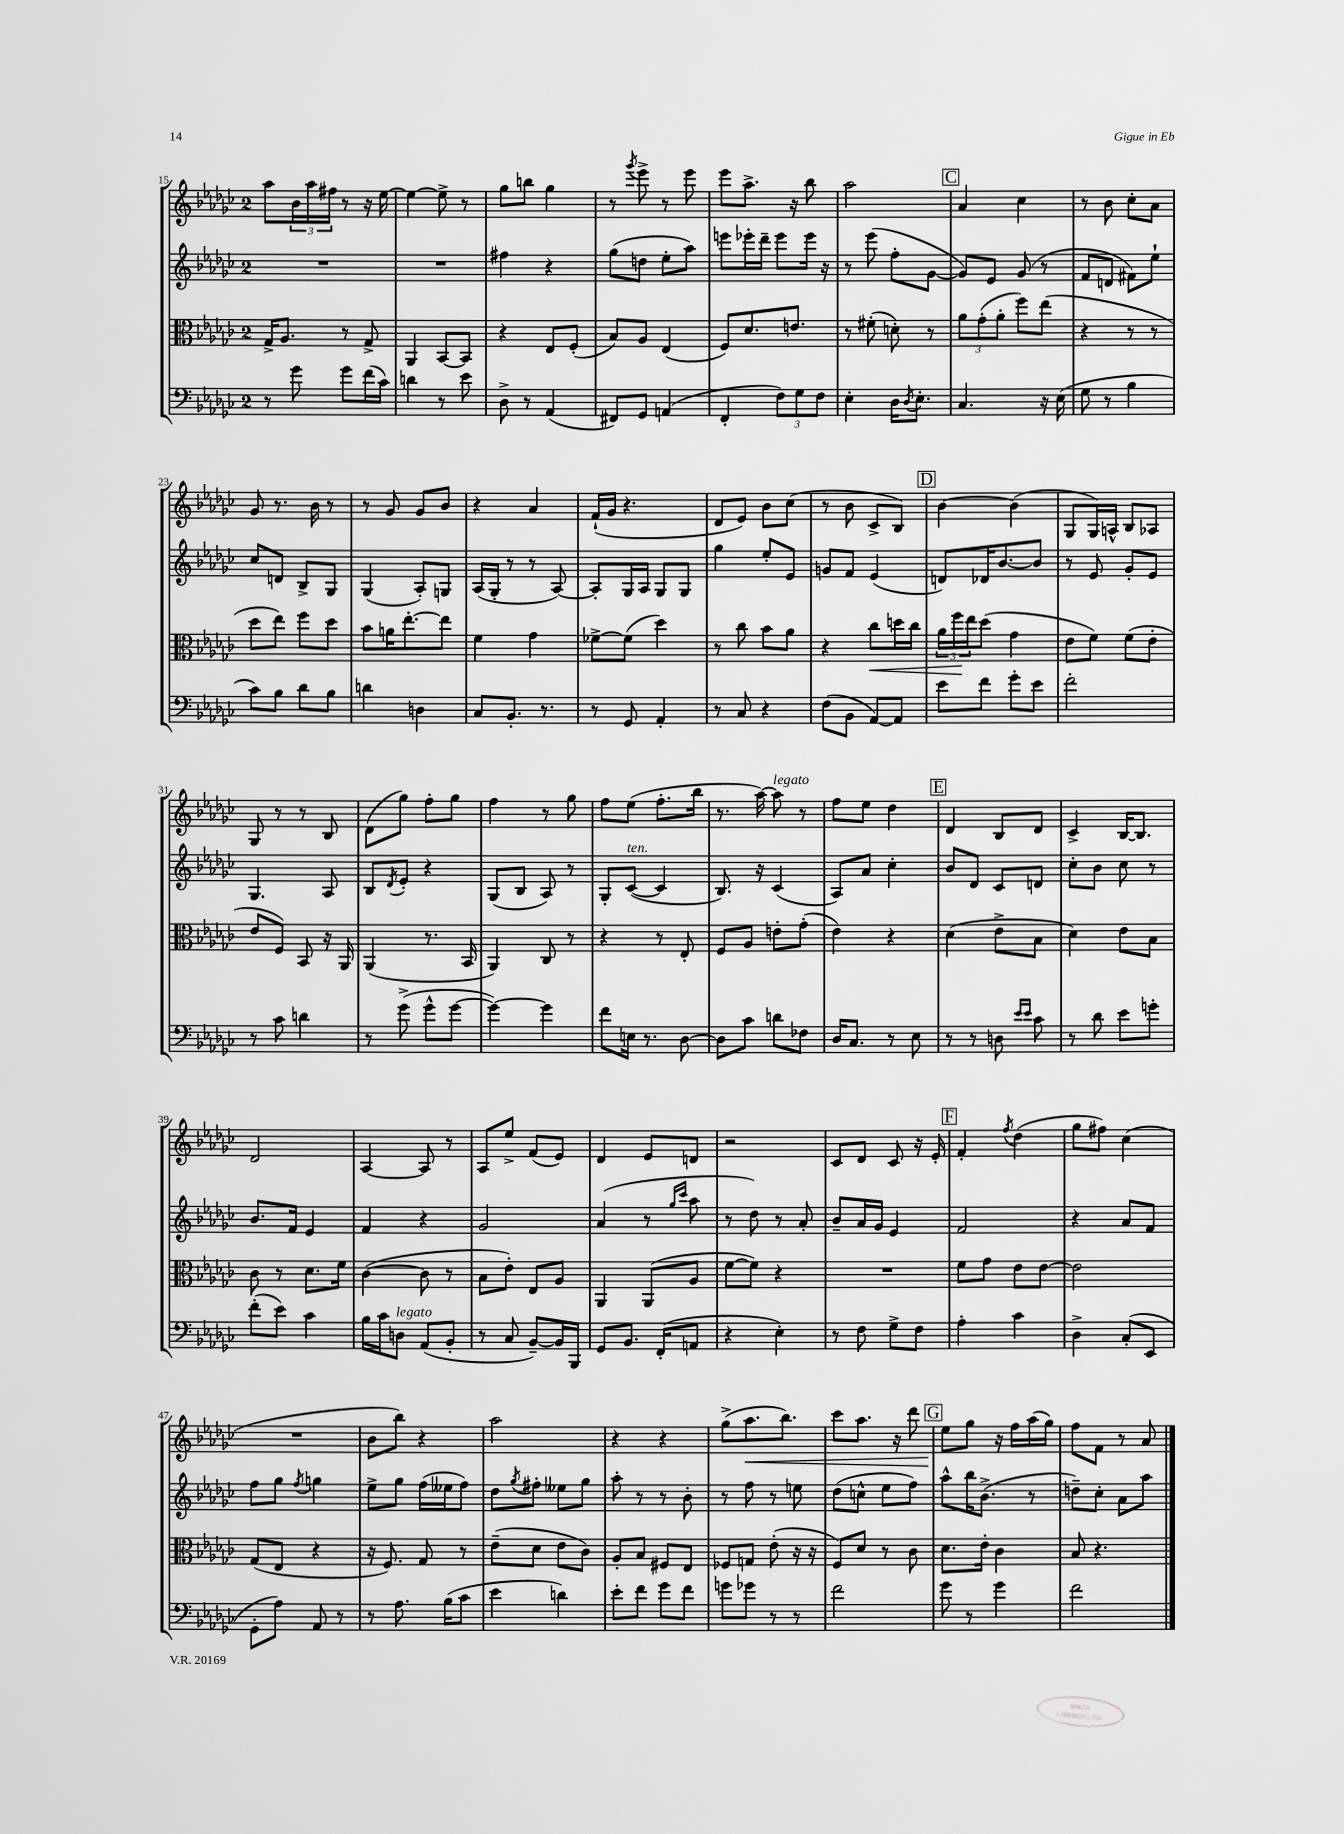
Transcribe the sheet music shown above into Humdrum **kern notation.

**kern	**kern	**dynam	**kern	**kern	**dynam
*part4	*part3	*part3	*part2	*part1	*part1
*staff4	*staff3	*staff3	*staff2	*staff1	*staff1
*clefF4	*clefC3	*	*clefG2	*clefG2	*
*k[b-e-a-d-g-c-]	*k[b-e-a-d-g-c-]	*	*k[b-e-a-d-g-c-]	*k[b-e-a-d-g-c-]	*
*M2/4	*M2/4	*	*M2/4	*M2/4	*
=15	=15	=15	=15	=15	=15
8r	16G-^/KL	.	2r	8aa-\L	.
.	8.A-/J	.	.	.	.
8g-\	.	.	.	24b-\L	.
.	.	.	.	24aa-\	.
.	.	.	.	24ff#X\JJ	.
8g-\L	8r	.	.	8r	.
(16f\L	8G-^/	.	.	16r	.
16c-\JJ)	.	.	.	[16ee-\	.
=16	=16	=16	=16	=16	=16
4dn\	4AA-/	.	2r	4ee-\_	.
8r	[8BB-/L	.	.	8ee-^\]	.
8e-\	8BB-/J]	.	.	8r	.
=17	=17	=17	=17	=17	=17
8D-^\	4r	.	4ff#X\	8gg-\L	.
8r	.	.	.	8bbn\J	.
(4AA-/	8E-/L	.	4r	4gg-\	.
.	(8F'/J	.	.	.	.
=18	=18	=18	=18	=18	=18
8FF#X/L)	8B-/L)	.	(8gg-\L	8r	.
.	.	.	.	8qggg-/	.
8GG-/J	8A-/J	.	8ddn\J	8eee-^\	.
(4AAn/	(4E-/	.	8ee-'\L	8r	.
.	.	.	8aa-\J)	8eee-\	.
=19	=19	=19	=19	=19	=19
4FF'/	8F/L)	.	8eeen\L	8eee-\L	.
.	8.d-/	.	16eee-X'\L	8.aa-^\J	.
.	.	.	16ddd-~\JJ	.	.
12F\L)	.	.	8eee-\L	.	.
.	8.en/J	.	.	16r	.
12G-\	.	.	.	.	.
.	.	.	16eee-\Jk	8bb-\	.
12F\J	.	.	.	.	.
.	.	.	16r	.	.
=20	=20	=20	=20	=20	=20
4E-'\	8r	.	8r	2aa-\	.
.	(8f#X'\	.	(8eee-\	.	.
16D-\KL	8dn'\)	.	8ff'\L	.	.
8qD-/	.	.	.	.	.
8.E-'\J	.	.	.	.	.
.	8r	.	[8g-\J	.	.
!!LO:REH:place=s1:t=C
=21	=21	=21	=21	=21	=21
4.C-/	12a-\L	.	8g-/L])	4a-/	.
.	(12g-'\	.	.	.	.
.	.	.	8e-/J	.	.
.	12a-'\J	.	.	.	.
.	8ff\L)	.	(8g-/	4cc-\	.
16r	(8ee-\J	.	8r	.	.
(16E-\	.	.	.	.	.
=22	=22	=22	=22	=22	=22
8G-\	4r	.	8f/L	8r	.
8r	.	.	8dn/J	8b-\	.
4B-\	8r	.	8f#X\L)	8cc-'\L	.
.	8r	.	8ee-`\J	8a-\J	.
!!LO:LB:g=z
=23	=23	=23	=23	=23	=23
8c-\L)	8dd-\L	.	8cc-/L	8g-/	.
8B-\J	8ee-\J)	.	8dn/J	8.r	.
8d-\L	8ff\L	.	8B-^/L	.	.
.	.	.	.	16b-\	.
8B-\J	8dd-\J	.	8G-/J	8r	.
=24	=24	=24	=24	=24	=24
4dn\	8b-\L	.	(4G-/	8r	.
.	16an\K	.	.	8g-/	.
.	[8.ee-'\	.	.	.	.
4Dn\	.	.	8A-'/L)	8g-/L	.
.	8ee-\J]	.	8Gn/J	8b-/J	.
=25	=25	=25	=25	=25	=25
8C-/L	4f\	.	(16A-/LL	4r	.
.	.	.	16G-'/JJ	.	.
8.BB-'/J	.	.	8r	.	.
.	4g-\	.	8r	4a-/	.
8.r	.	.	.	.	.
.	.	.	[8A-/)	.	.
=26	=26	=26	=26	=26	=26
8r	[8f-X^\L	.	8A-'/L]	(16f`/LL	.
.	.	.	.	16g-/JJ	.
8GG-/	(8f-\J]	.	16G-/L	4.r	.
.	.	.	16A-/JJ	.	.
4AA-'/	4dd-\)	.	8G-/L	.	.
.	.	.	8G-/J	.	.
=27	=27	=27	=27	=27	=27
8r	8r	.	4gg-\	8d-/L	.
8C-/	8cc-\	.	.	8e-/J)	.
4r	8b-\L	.	8ee-'/L	8b-\L	.
.	8a-\J	.	8e-/J	(8cc-\J	.
=28	=28	=28	=28	=28	=28
(8F\L	4r	.	8gn/L	8r	.
8BB-\J	.	.	8f/J	8b-\	.
!	!	!LO:HP:b	!	!	!
[8AA-/L)	8cc-\L	<	(4e-/	8c-^/L	.
8AA-/J]	16ddn\L	.	.	8B-/J)	.
.	16cc-\JJ	.	.	.	.
!!LO:REH:place=s1:t=D
=29	=29	=29	=29	=29	=29
8e-\L	24a-\LL	.	8dn/L)	[4b-\	.
.	24ff\	.	.	.	.
.	24ee-\J	[	.	.	.
8f\J	(8dd-\J	.	16d-X/K	.	.
.	.	.	[8.b-/	.	.
8g-'\L	4g-\	.	.	(4b-\]	.
8e-\J	.	.	8b-/J]	.	.
=30	=30	=30	=30	=30	=30
2f'\	8e-\L	.	8r	8G-/L	.
.	8f\J)	.	8e-/	16G-/L)	.
.	.	.	.	16An^^/JJ	.
.	(8f\L	.	8g-'/L	8B-/L	.
.	8e-'\J	.	8e-/J	8A-X/J	.
!!LO:LB:g=z
=31	=31	=31	=31	=31	=31
8r	8e-/L	.	4.G-/	8G-/	.
8c-\	8F/J)	.	.	8r	.
4dn\	8BB-/	.	.	8r	.
.	16r	.	8A-/	8B-/	.
.	16AA-/	.	.	.	.
=32	=32	=32	=32	=32	=32
8r	(4AA-/	.	8B-/L	(8d-\L	.
.	.	.	8qd-/	.	.
(8g-^\	.	.	8e-'/J	8gg-\J)	.
8g-^^\L	8.r	.	4r	8ff'\L	.
[8g-\J	.	.	.	8gg-\J	.
.	16BB-/	.	.	.	.
=33	=33	=33	=33	=33	=33
4g-\_)	4AA-/)	.	(8G-/L	4ff\	.
.	.	.	8B-/J	.	.
4g-\]	8C-/	.	8A-/)	8r	.
.	8r	.	8r	8gg-\	.
=34	=34	=34	=34	=34	=34
8f\L	4r	.	8G-'/L	8ff\L	.
!	!	!	!LO:TX:a:i:t=ten.	!	!
16En\Jk	.	.	([8c-/J	(8ee-\J	.
8.r	.	.	.	.	.
.	8r	.	4c-/]	8.ff'\L	.
[8D-\	8E-'/	.	.	.	.
.	.	.	.	16bb-\Jk	.
=35	=35	=35	=35	=35	=35
8D-\L]	8F/L	.	8.B-/)	8.r	.
8c-\J	8A-/J	.	.	.	.
.	.	.	16r	[16aa-\)	.
!	!	!	!	!LO:TX:a:i:t=legato	!
8dn\L	8en'\L	.	(4c-/	8aa-\]	.
8F-X\J	(8g-'\J	.	.	8r	.
=36	=36	=36	=36	=36	=36
16D-/KL	4e-\)	.	8A-/L)	8ff\L	.
8.C-/J	.	.	.	.	.
.	.	.	8a-/J	8ee-\J	.
8r	4r	.	4cc-'\	4dd-\	.
8E-\	.	.	.	.	.
!!LO:REH:place=s1:t=E
=37	=37	=37	=37	=37	=37
8r	(4d-\	.	8b-/L	4d-/	.
8r	.	.	8d-/J	.	.
8Dn\	8e-^\L	.	8c-/L	8B-/L	.
16qqe-/LL	.	.	.	.	.
16qqe-/JJ	.	.	.	.	.
8c-\	8B-\J	.	8dn/J	8d-/J	.
=38	=38	=38	=38	=38	=38
8r	4d-\)	.	8cc-'\L	4c-^/	.
8d-\	.	.	8b-\J	.	.
8e-\L	8e-\L	.	8cc-\	[16B-/KL	.
.	.	.	.	8.B-/J]	.
8gn'\J	8B-\J	.	8r	.	.
!!LO:LB:g=z
=39	=39	=39	=39	=39	=39
(8f'\L	8c-\	.	8.b-/L	2d-/	.
8e-\J)	8r	.	.	.	.
.	.	.	16f/Jk	.	.
4c-\	8.d-\L	.	4e-/	.	.
.	16f\Jk	.	.	.	.
=40	=40	=40	=40	=40	=40
16B-\LL	([4c-\	.	4f/	[4A-/	.
16c-\J	.	.	.	.	.
!LO:TX:a:i:t=legato	!	!	!	!	!
8Dn\J	.	.	.	.	.
(8AA-/L	8c-\]	.	4r	8A-/]	.
8BB-'/J	8r	.	.	8r	.
=41	=41	=41	=41	=41	=41
8r	8B-\L	.	2g-/	8A-/L	.
8C-/	8e-'\J)	.	.	8ee-^/J	.
[8BB-~/L)	8E-/L	.	.	(8f/L	.
16BB-/L]	8A-/J	.	.	8e-/J)	.
16BBB-/JJ	.	.	.	.	.
=42	=42	=42	=42	=42	=42
8GG-/L	4AA-/	.	(4a-/	4d-/	.
8.BB-/J	.	.	.	.	.
.	(8AA-/L	.	8r	8e-/L	.
(16FF'/KL	.	.	.	.	.
.	.	.	16qqgg-/LL	.	.
.	.	.	16qqccc-/JJ	.	.
8AAn/J	8A-/J	.	8aa-\	8dn/J	.
=43	=43	=43	=43	=43	=43
4r	[8f\L	.	8r	2r	.
.	8f\J])	.	8dd-\)	.	.
4E-'\)	4r	.	8r	.	.
.	.	.	8a-'/	.	.
=44	=44	=44	=44	=44	=44
8r	2r	.	8b-~/L	8c-/L	.
8F\	.	.	16a-/L	8d-/J	.
.	.	.	16g-/JJ	.	.
8G-^\L	.	.	4e-/	8c-/	.
8F\J	.	.	.	16r	.
.	.	.	.	16e-'/	.
!!LO:REH:place=s1:t=F
=45	=45	=45	=45	=45	=45
4A-'\	8f\L	.	2f/	4f'/	.
.	8g-\J	.	.	.	.
.	.	.	.	8qff/	.
4c-\	8e-\L	.	.	(4dd-\	.
.	[8e-\J	.	.	.	.
=46	=46	=46	=46	=46	=46
4D-^\	2e-\]	.	4r	8gg-\L	.
.	.	.	.	8ff#X\J)	.
(8C-'/L	.	.	8a-/L	(4cc-\	.
8EE-/J	.	.	8f/J	.	.
!!LO:LB:g=z
=47	=47	=47	=47	=47	=47
8GG-'\L	(8G-/L	.	8ff\L	2r	.
8A-\J)	8E-/J	.	8gg-\J	.	.
.	.	.	8qff/	.	.
8AA-/	4r	.	4ggn\	.	.
8r	.	.	.	.	.
=48	=48	=48	=48	=48	=48
8r	16r	.	8ee-^\L	8b-\L	.
.	8.F/)	.	.	.	.
8.A-\	.	.	8gg-\J	8bb-\J)	.
.	8G-/	.	(16ff\LL	4r	.
(16B-\KL	.	.	16ee--X\J	.	.
8c-\J	8r	.	8ff\J)	.	.
=49	=49	=49	=49	=49	=49
4e-\	(8e-~\L	.	8dd-\L	2aa-\	.
.	.	.	8qgg-/	.	.
.	8d-\J	.	8ff#X'\J	.	.
4dn\)	8e-\L	.	8ee--X\L	.	.
.	8c-\J)	.	8gg-\J	.	.
=50	=50	=50	=50	=50	=50
8e-'\L	8A-'/L	.	8aa-'\	4r	.
8f\J	8B-/J	.	8r	.	.
8g-\L	8F#X/L	.	8r	4r	.
8f\J	8E-/J	.	8b-'\	.	.
=51	=51	=51	=51	=51	=51
8gn\L	8F-X/L	.	8r	(8gg-^\L	.
!	!	!	!	!	!LO:HP:b
8g-X\J	8Gn/J	.	8ff\	8.aa-\	<
8r	(8e-'\	.	8r	.	.
.	.	.	.	8.bb-\J)	.
8r	16r	.	8een\	.	.
.	16r	.	.	.	.
=52	=52	=52	=52	=52	=52
2f\	8F/L)	.	(8dd-\L	8ccc-\L	.
.	8d-/J	.	8ccn^^\J	8.aa-\J	.
.	8r	.	8ee-\L	.	.
.	.	.	.	16r	.
.	8c-\	.	8ff\J)	8ddd-\	.
!!LO:REH:place=s1:t=G
=53	=53	=53	=53	=53	=53
8g-\	8.d-\L	.	8aa-^^\L	8ee-\L	.
8r	.	.	16bb-\K	8gg-\J	[
.	16e-'\Jk	.	(8.b-^\J	.	.
4g-\	4c-\	.	.	16r	.
.	.	.	.	16ff\LL	.
.	.	.	8r	(16aa-\	.
.	.	.	.	16gg-\JJ)	.
=54	=54	=54	=54	=54	=54
2f\	8B-/	.	8ddn~\L)	8ff\L	.
.	4.r	.	8cc-'\J	8f\J	.
.	.	.	8a-\L	8r	.
.	.	.	8aa-\J	8a-/	.
==	==	==	==	==	==
*-	*-	*-	*-	*-	*-
